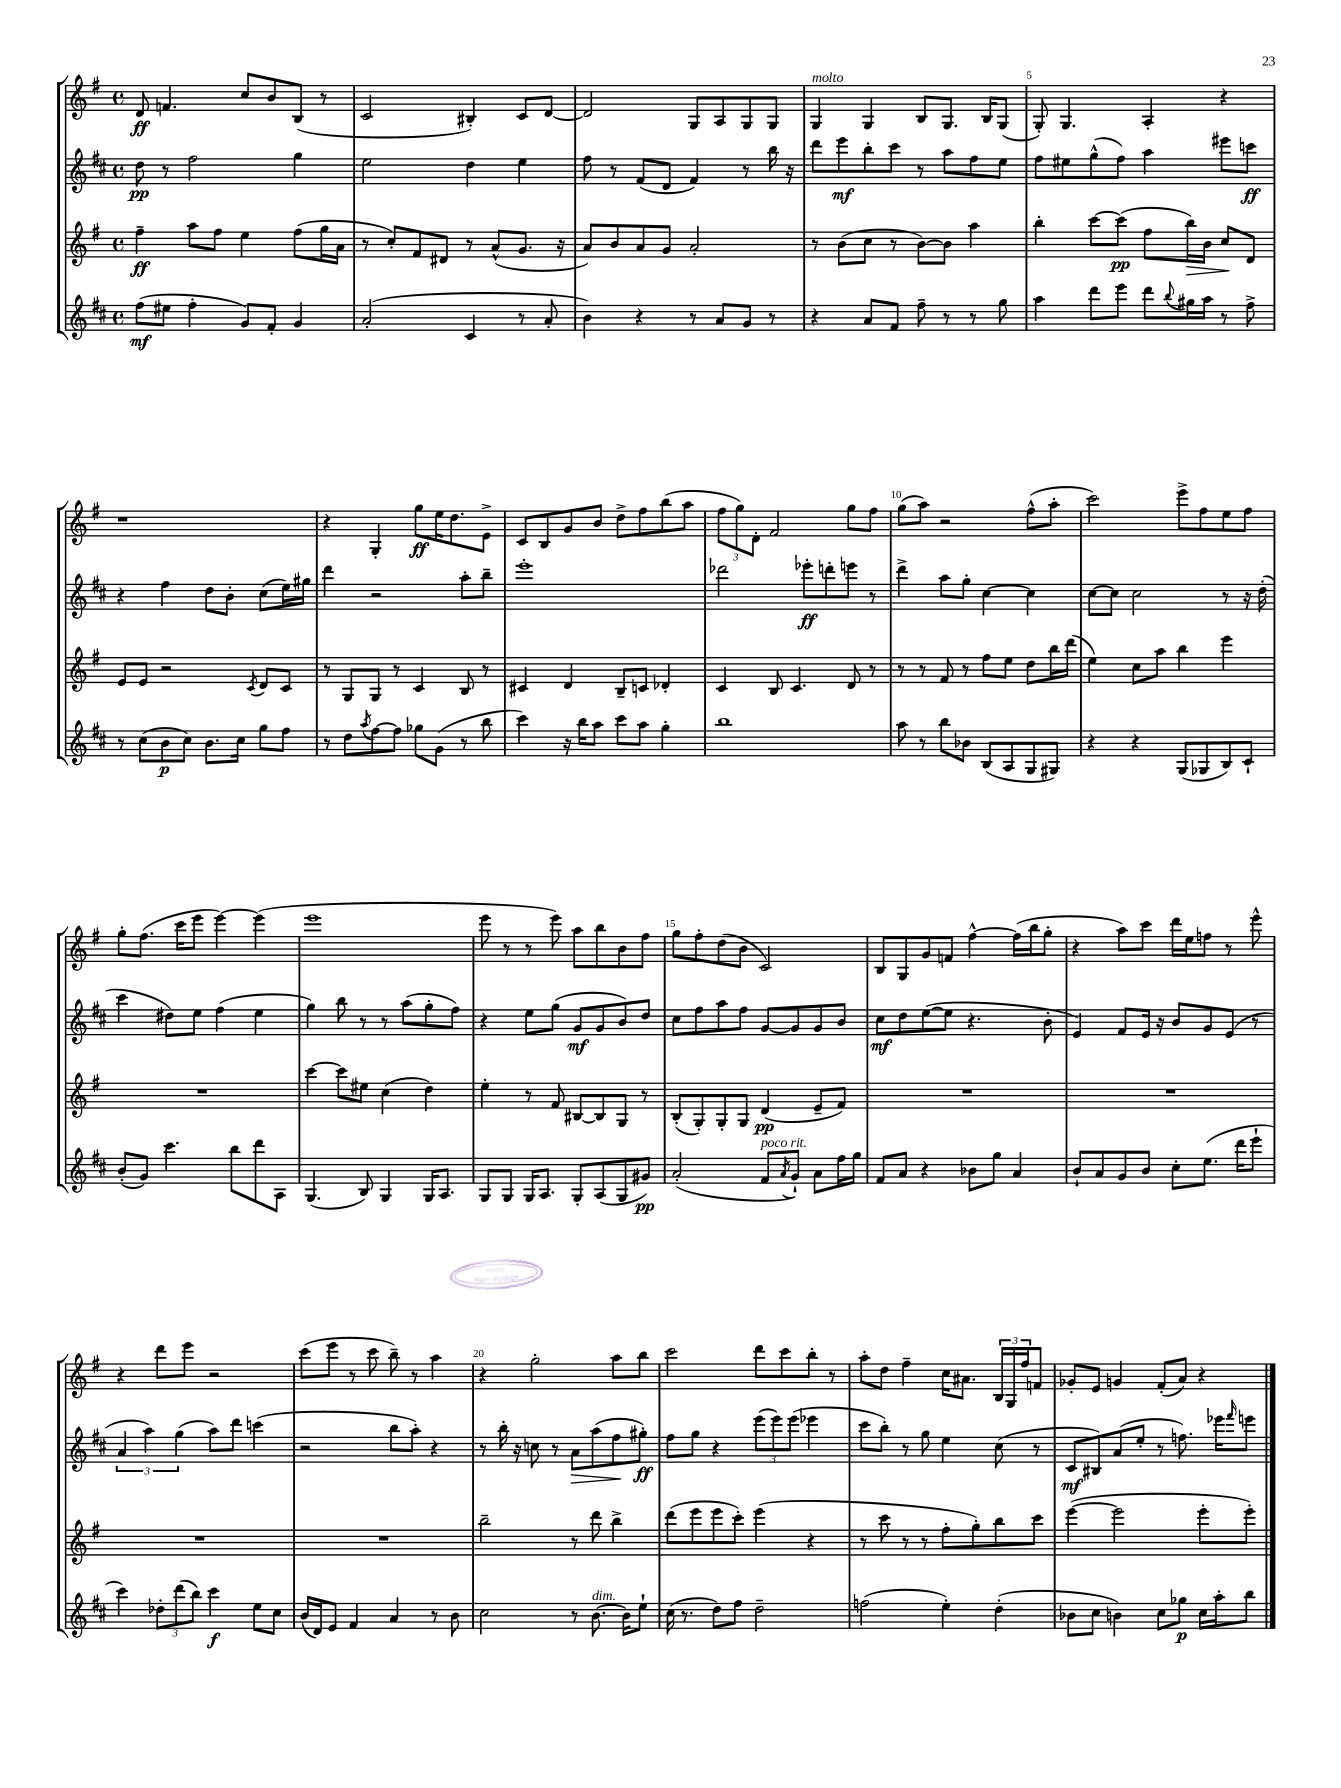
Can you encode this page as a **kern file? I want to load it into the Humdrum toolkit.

**kern	**dynam	**kern	**dynam	**kern	**dynam	**kern	**dynam
*part4	*part4	*part3	*part3	*part2	*part2	*part1	*part1
*staff4	*staff4	*staff3	*staff3	*staff2	*staff2	*staff1	*staff1
*clefG2	*	*clefG2	*	*clefG2	*	*clefG2	*
*k[f#c#]	*	*k[f#]	*	*k[f#c#]	*	*k[f#]	*
*M4/4	*	*M4/4	*	*M4/4	*	*M4/4	*
*met(c)	*	*met(c)	*	*met(c)	*	*met(c)	*
=1	=1	=1	=1	=1	=1	=1	=1
(8ff#\L	mf	4ff#~\	ff	8dd\	pp	8d/	ff
8ee#X\J	.	.	.	8r	.	4.fn/	.
4ff#'\	.	8aa\L	.	2ff#\	.	.	.
.	.	8ff#\J	.	.	.	.	.
8g/L)	.	4ee\	.	.	.	8cc/L	.
8f#'/J	.	.	.	.	.	8b/	.
4g/	.	(8ff#\L	.	4gg\	.	(8B/J	.
.	.	16gg\L	.	.	.	8r	.
.	.	16a\JJ	.	.	.	.	.
=2	=2	=2	=2	=2	=2	=2	=2
(2a'/	.	8r	.	2ee\	.	2c/	.
.	.	8cc'/L)	.	.	.	.	.
.	.	8f#/	.	.	.	.	.
.	.	8d#X/J	.	.	.	.	.
4c#/	.	8r	.	4dd\	.	4B#X'/)	.
.	.	(8a^^/L	.	.	.	.	.
8r	.	8.g/J	.	4ee\	.	8c/L	.
8a'/	.	.	.	.	.	[8d/J	.
.	.	16r	.	.	.	.	.
=3	=3	=3	=3	=3	=3	=3	=3
4b\)	.	8a/L)	.	8ff#\	.	2d/]	.
.	.	8b/	.	8r	.	.	.
4r	.	8a/	.	(8f#/L	.	.	.
.	.	8g/J	.	8d/J	.	.	.
8r	.	2a'/	.	4f#/)	.	8G/L	.
8a/L	.	.	.	.	.	8A/	.
8g/J	.	.	.	8r	.	8G/	.
8r	.	.	.	16bb\	.	8G/J	.
.	.	.	.	16r	.	.	.
=4	=4	=4	=4	=4	=4	=4	=4
!	!	!	!	!	!	!LO:TX:a:i:t=molto	!
4r	.	8r	.	8ddd\L	.	4G/	.
.	.	(8b\L	.	8eee\	mf	.	.
8a/L	.	8cc\J	.	8bb'\	.	4G/	.
8f#/J	.	8r	.	8ccc#\J	.	.	.
8ff#~\	.	[8b\L)	.	8r	.	8B/L	.
8r	.	8b\J]	.	8aa\L	.	8.G/J	.
8r	.	4aa\	.	8ff#\	.	.	.
.	.	.	.	.	.	16B/KL	.
8gg\	.	.	.	8ee\J	.	(8G/J	.
=5	=5	=5	=5	=5	=5	=5	=5
4aa\	.	4bb'\	.	8ff#\L	.	8G'/)	.
.	.	.	.	8ee#X\	.	4.G/	.
8ddd\L	.	[8ccc\L	.	(8gg^^\	.	.	.
8eee\J	.	(8ccc\J]	pp	8ff#\J)	.	.	.
8ddd\L	.	8ff#\L	.	4aa\	.	4A'/	.
8qqbb/	.	.	.	.	.	.	.
!	!	!	!LO:HP:b	!	!	!	!
16gg#X\L	.	16bb\L)	>	.	.	.	.
16aa\JJ	.	16b\JJ	.	.	.	.	.
8r	.	8cc/L	.	8eee#X\L	.	4r	.
8ff#^\	.	8d/J	]	8cccn\J	ff	.	.
!!LO:LB:g=z
=6	=6	=6	=6	=6	=6	=6	=6
8r	.	8e/L	.	4r	.	1r	.
(8cc#\L	.	8e/J	.	.	.	.	.
8b\	p	2r	.	4ff#\	.	.	.
8cc#\J)	.	.	.	.	.	.	.
8.b\L	.	.	.	8dd\L	.	.	.
.	.	.	.	8b'\J	.	.	.
16cc#\Jk	.	.	.	.	.	.	.
.	.	8qc/	.	.	.	.	.
8gg\L	.	8d/L	.	(8cc#\L	.	.	.
8ff#\J	.	8c/J	.	16ee\L)	.	.	.
.	.	.	.	16gg#X\JJ	.	.	.
=7	=7	=7	=7	=7	=7	=7	=7
8r	.	8r	.	4ddd\	.	4r	.
8dd\L	.	8G/L	.	.	.	.	.
8qaa/	.	.	.	.	.	.	.
[8ff#\	.	8G/J	.	2r	.	4G'/	.
8ff#\J]	.	8r	.	.	.	.	.
8gg-X\L	.	4c/	.	.	.	8gg\L	ff
(8g\J	.	.	.	.	.	16ee\K	.
.	.	.	.	.	.	8.dd\	.
8r	.	8B/	.	8aa'\L	.	.	.
8bb\	.	8r	.	8bb~\J	.	8e^\J	.
=8	=8	=8	=8	=8	=8	=8	=8
4ccc#\)	.	4c#X/	.	1eee'	.	8c/L	.
.	.	.	.	.	.	8B/	.
16r	.	4d/	.	.	.	8g/	.
16bb\KL	.	.	.	.	.	.	.
8aa\J	.	.	.	.	.	8b/J	.
8ccc#\L	.	8B~/L	.	.	.	8dd^\L	.
8aa\J	.	8cn/J	.	.	.	8ff#\	.
4gg'\	.	4d-X'/	.	.	.	(8bb\	.
.	.	.	.	.	.	8aa\J	.
=9	=9	=9	=9	=9	=9	=9	=9
1bb	.	4c/	.	2ddd-X\	.	12ff#\L	.
.	.	.	.	.	.	12gg\)	.
.	.	.	.	.	.	12d'\J	.
.	.	8B/	.	.	.	2f#/	.
.	.	4.c/	.	.	.	.	.
.	.	.	.	8eee-X'\L	ff	.	.
.	.	.	.	8dddn'\	.	.	.
.	.	8d/	.	8eeen\J	.	8gg\L	.
.	.	8r	.	8r	.	8ff#\J	.
=10	=10	=10	=10	=10	=10	=10	=10
8aa\	.	8r	.	4ddd^\	.	(8gg\L	.
8r	.	8r	.	.	.	8aa\J)	.
8bb\L	.	8f#/	.	8aa\L	.	2r	.
8b-X\J	.	8r	.	8gg'\J	.	.	.
(8B/L	.	8ff#\L	.	[4cc#\	.	.	.
8A/	.	8ee\J	.	.	.	.	.
8G/	.	8dd\L	.	4cc#\]	.	(8ff#^^\L	.
8G#X/J)	.	16bb\L	.	.	.	8aa'\J	.
.	.	(16ddd\JJ	.	.	.	.	.
=11	=11	=11	=11	=11	=11	=11	=11
4r	.	4ee\)	.	[8cc#\L	.	2ccc\)	.
.	.	.	.	8cc#\J]	.	.	.
4r	.	8cc\L	.	2cc#\	.	.	.
.	.	8aa\J	.	.	.	.	.
(8G/L	.	4bb\	.	.	.	8eee^\L	.
8G-X/	.	.	.	.	.	8ff#\	.
8B/)	.	4eee\	.	8r	.	8ee\	.
8c#`/J	.	.	.	16r	.	8ff#\J	.
.	.	.	.	(16dd'\	.	.	.
!!LO:LB:g=z
=12	=12	=12	=12	=12	=12	=12	=12
(8b'/L	.	1r	.	4ccc#\	.	8gg'\L	.
8g/J)	.	.	.	.	.	(8.ff#\J	.
4.ccc#\	.	.	.	8dd#X\L)	.	.	.
.	.	.	.	.	.	16ccc\KL	.
.	.	.	.	8ee\J	.	8eee\J	.
.	.	.	.	(4ff#\	.	[4eee\)	.
8bb\L	.	.	.	.	.	.	.
8ddd\	.	.	.	4ee\	.	(4eee\]	.
8A\J	.	.	.	.	.	.	.
=13	=13	=13	=13	=13	=13	=13	=13
(4.G/	.	[4ccc\	.	4gg\)	.	1eee	.
.	.	8ccc\L]	.	8bb\	.	.	.
8B/)	.	8ee#X\J	.	8r	.	.	.
4G/	.	(4cc\	.	8r	.	.	.
.	.	.	.	(8aa\L	.	.	.
16G/KL	.	4dd\)	.	8gg'\	.	.	.
8.A/J	.	.	.	.	.	.	.
.	.	.	.	8ff#\J)	.	.	.
=14	=14	=14	=14	=14	=14	=14	=14
8G/L	.	4ee'\	.	4r	.	8eee\	.
8G/J	.	.	.	.	.	8r	.
16G/KL	.	8r	.	8ee\L	.	8r	.
8.A/J	.	.	.	.	.	.	.
.	.	8f#/	.	(8gg\J	.	8eee\)	.
8G'/L	.	[8B#X/L	.	8g/L	mf	8aa\L	.
(8A/	.	8B#/]	.	8g/	.	8bb\	.
8G/	.	8G/J	.	8b/)	.	8b\	.
8g#X/J)	pp	8r	.	8dd/J	.	8ff#\J	.
=15	=15	=15	=15	=15	=15	=15	=15
(2a'/	.	(8B'/L	.	8cc#\L	.	8gg\L	.
.	.	8G'/)	.	8ff#\	.	8ff#'\	.
.	.	8G'/	.	8aa\	.	(8dd\	.
.	.	8G/J	.	8ff#\J	.	8b\J	.
!LO:TX:a:i:t=poco rit.	!	!	!	!	!	!	!
8f#/L	.	(4d/	pp	[8g/L	.	2c/)	.
8qa/	.	.	.	.	.	.	.
8g`/J)	.	.	.	8g/]	.	.	.
8a\L	.	8e~/L	.	8g/	.	.	.
16ff#\L	.	8f#/J)	.	8b/J	.	.	.
16gg\JJ	.	.	.	.	.	.	.
=16	=16	=16	=16	=16	=16	=16	=16
8f#/L	.	1r	.	8cc#\L	mf	8B/L	.
8a/J	.	.	.	8dd\	.	8G/	.
4r	.	.	.	([8ee\	.	8g/	.
.	.	.	.	8ee\J]	.	8fn/J	.
8b-X\L	.	.	.	4.r	.	[4ff#^^\	.
8gg\J	.	.	.	.	.	.	.
4a/	.	.	.	.	.	(16ff#\LL]	.
.	.	.	.	.	.	16bb\J	.
.	.	.	.	8b'\	.	8gg'\J	.
=17	=17	=17	=17	=17	=17	=17	=17
8b`/L	.	1r	.	4e/)	.	4r	.
8a/	.	.	.	.	.	.	.
8g/	.	.	.	8f#/L	.	8aa\L)	.
8b/J	.	.	.	16e/Jk	.	8ccc\J	.
.	.	.	.	16r	.	.	.
8cc#'\L	.	.	.	8b/L	.	16ddd\LL	.
.	.	.	.	.	.	16ee\J	.
(8.ee\J	.	.	.	8g/	.	8ffn\J	.
.	.	.	.	(8e/J	.	8r	.
16ddd\KL	.	.	.	.	.	.	.
8eee`\J	.	.	.	8r	.	8eee^^\	.
!!LO:LB:g=z
=18	=18	=18	=18	=18	=18	=18	=18
4ccc#\)	.	1r	.	6a/	.	4r	.
.	.	.	.	6aa\)	.	.	.
12dd-X'\L	.	.	.	.	.	8ddd\L	.
(12ddd\	.	.	.	(6gg\	.	.	.
.	.	.	.	.	.	8eee\J	.
12bb\J)	.	.	.	.	.	.	.
4ccc#\	f	.	.	8aa\L)	.	2r	.
.	.	.	.	8ddd\J	.	.	.
8ee\L	.	.	.	(4cccn\	.	.	.
8cc#\J	.	.	.	.	.	.	.
=19	=19	=19	=19	=19	=19	=19	=19
(16b/LL	.	1r	.	2r	.	(8ccc\L	.
16d/J)	.	.	.	.	.	.	.
8e/J	.	.	.	.	.	8eee\J	.
4f#/	.	.	.	.	.	8r	.
.	.	.	.	.	.	8ccc\	.
4a/	.	.	.	8bb\L	.	8bb~\)	.
.	.	.	.	8aa'\J)	.	8r	.
8r	.	.	.	4r	.	4aa\	.
8b\	.	.	.	.	.	.	.
=20	=20	=20	=20	=20	=20	=20	=20
2cc#\	.	2bb~\	.	8r	.	4r	.
.	.	.	.	16bb'\	.	.	.
.	.	.	.	16r	.	.	.
.	.	.	.	8ccn\	.	2gg'\	.
.	.	.	.	8r	.	.	.
!	!	!	!	!	!LO:HP:b	!	!
8r	.	8r	.	8a\L	>	.	.
!LO:TX:a:i:t=dim.	!	!	!	!	!	!	!
[8.b\	.	8ddd\	.	(8aa\	.	.	.
.	.	4bb^\	.	8ff#\	.	8aa\L	.
16b\KL]	.	.	.	.	.	.	.
8ee`\J	.	.	.	8gg#X'\J)	] ff	8bb\J	.
=21	=21	=21	=21	=21	=21	=21	=21
(16cc#\	.	(8ddd\L	.	8ff#\L	.	2ccc\	.
8.r	.	.	.	.	.	.	.
.	.	8eee\	.	8gg\J	.	.	.
8dd\L)	.	8eee\	.	4r	.	.	.
8ff#\J	.	8ccc'\J)	.	.	.	.	.
2dd~\	.	(4eee\	.	(12eee\L	.	8ddd\L	.
.	.	.	.	12eee\)	.	.	.
.	.	.	.	.	.	8ccc\	.
.	.	.	.	(12eee\J	.	.	.
.	.	4r	.	4eee-X\	.	8bb'\J	.
.	.	.	.	.	.	8r	.
=22	=22	=22	=22	=22	=22	=22	=22
(2ffn\	.	8r	.	8ccc#\L	.	8aa'\L	.
.	.	8ccc\	.	8bb'\J)	.	8dd\J	.
.	.	8r	.	8r	.	4ff#~\	.
.	.	8r	.	8gg\	.	.	.
4ee'\)	.	8ff#'\L	.	4ee\	.	16cc\KL	.
.	.	.	.	.	.	8.a#X\J	.
.	.	8gg'\)	.	.	.	.	.
(4dd'\	.	8bb\	.	(8cc#\	.	24B/LL	.
.	.	.	.	.	.	24G/	.
.	.	.	.	.	.	24ff#/J	.
.	.	8ccc\J	.	8r	.	8fn/J	.
=23	=23	=23	=23	=23	=23	=23	=23
8b-X\L	.	([4eee\	.	8c#/L	mf	8g-X'/L	.
8cc#\J	.	.	.	8B#X/)	.	8e/J	.
4bn\)	.	2eee\]	.	(8a/	.	4gn/	.
.	.	.	.	8ee'/J	.	.	.
8cc#\L	.	.	.	8r	.	(8f#'/L	.
8gg-X\J	p	.	.	8.ffn\)	.	8a/J)	.
16cc#\LL	.	8eee'\L	.	.	.	4r	.
16aa'\J	.	.	.	16eee-X\KL	.	.	.
.	.	.	.	16qqfff#/	.	.	.
8bb\J	.	8eee'\J)	.	8eeen\J	.	.	.
==	==	==	==	==	==	==	==
*-	*-	*-	*-	*-	*-	*-	*-
